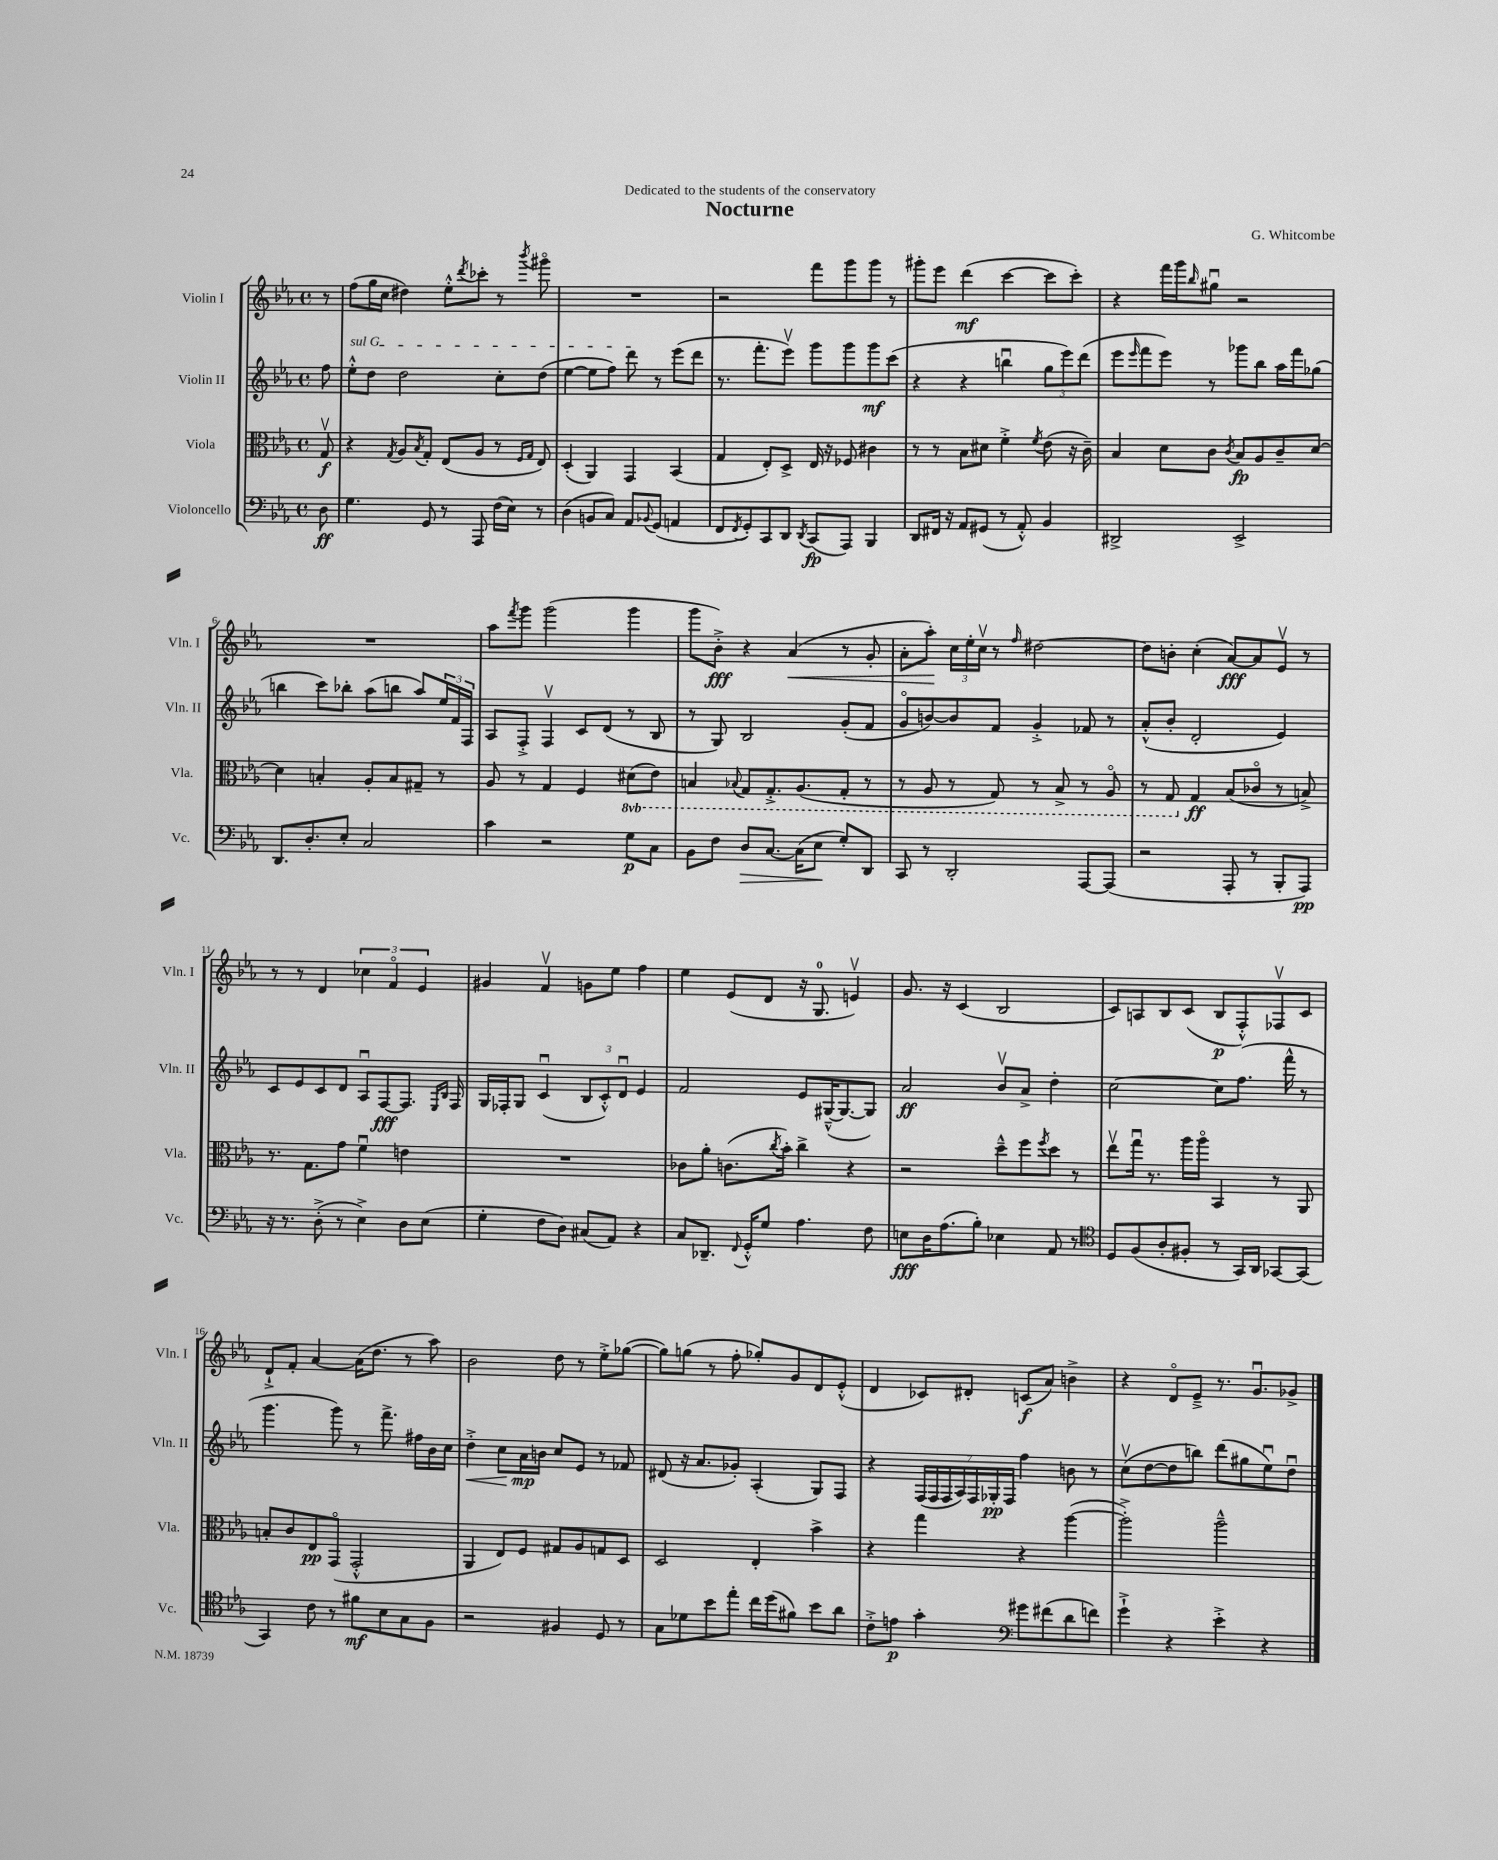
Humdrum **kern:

**kern	**dynam	**kern	**dynam	**kern	**dynam	**kern	**dynam
*part4	*part4	*part3	*part3	*part2	*part2	*part1	*part1
*staff4	*staff4	*staff3	*staff3	*staff2	*staff2	*staff1	*staff1
*I"Violoncello	*	*I"Viola	*	*I"Violin II	*	*I"Violin I	*
*I'Vc.	*	*I'Vla.	*	*I'Vln. II	*	*I'Vln. I	*
*clefF4	*	*clefC3	*	*clefG2	*	*clefG2	*
*k[b-e-a-]	*	*k[b-e-a-]	*	*k[b-e-a-]	*	*k[b-e-a-]	*
*M4/4	*	*M4/4	*	*M4/4	*	*M4/4	*
*met(c)	*	*met(c)	*	*met(c)	*	*met(c)	*
=	=	=	=	=	=	=	=
8D\	ff	8Gv/	f	8ff\	.	8r	.
=1	=1	=1	=1	=1	=1	=1	=1
!	!	!	!	!LO:TX:a:i:t=sul G	!	!	!
4.G\	.	4r	.	8ee-'^^\L	.	(8ff\L	.
.	.	.	.	8dd\J	.	16gg\L	.
.	.	.	.	.	.	16cc\JJ	.
.	.	8qG/	.	.	.	.	.
.	.	8A-/L	.	2dd\	.	4dd#X\)	.
.	.	8qB-/	.	.	.	.	.
8GG/	.	8G'/J	.	.	.	.	.
8r	.	(8E-/L	.	.	.	8ee-'^^\L	.
.	.	.	.	.	.	8qddd/	.
8AAA-/	.	8A-/J	.	.	.	8ccc-X'\J	.
(16F\LL	.	8r	.	8cc'\L	.	8r	.
16E-\JJ)	.	.	.	.	.	.	.
.	.	16qqF/LL	.	.	.	.	.
.	.	16qqG/JJ	.	.	.	8qbbb-/	.
8r	.	8E-/)	.	(8dd\J	.	8ggg#X\	.
=2	=2	=2	=2	=2	=2	=2	=2
(4D\	.	(4D'/	.	[4ee-\	.	1r	.
8BBn/L	.	4AA-/)	.	8ee-\L]	.	.	.
8C/J)	.	.	.	8ff\J)	.	.	.
8AA-/L	.	4GG/	.	8ddd\	.	.	.
8qqBB-X/	.	.	.	.	.	.	.
(8GG/J	.	.	.	8r	.	.	.
4AAn/	.	(4BB-/	.	(8eee-\L	.	.	.
.	.	.	.	8ddd\J	.	.	.
=3	=3	=3	=3	=3	=3	=3	=3
8FF/L	.	4G/	.	8.r	.	2r	.
8qFF/	.	.	.	.	.	.	.
8GG'/)	.	.	.	.	.	.	.
.	.	.	.	8.fff'\L	.	.	.
8CC/	.	8E-'/L)	.	.	.	.	.
8DD/J	.	8D^/J	.	8eee-v\J)	.	.	.
8qDD/	.	.	.	.	.	.	.
(8CC/L	fp	16E-/	.	8ggg\L	.	8fff\L	.
.	.	16r	.	.	.	.	.
8AAA-/J)	.	8F-X/	.	8ggg\	.	8ggg\	.
4BBB-/	.	4c#X\	.	8ggg\	mf	8ggg\J	.
.	.	.	.	(8ccc\J	.	8r	.
=4	=4	=4	=4	=4	=4	=4	=4
8DD/L	.	8r	.	4r	.	8ggg#X'\L	.
16FF#X/Jk	.	8r	.	.	.	8eee-\J	.
16r	.	.	.	.	.	.	.
8AA-/L	.	8B-\L	.	4r	.	(4ddd\	mf
(8GG#X/J	.	8d#X\J	.	.	.	.	.
8r	.	4f'^\	.	4bbnu\	.	[4ccc\	.
8AA-'^^/)	.	.	.	.	.	.	.
.	.	8qf/	.	.	.	.	.
4BB-/	.	(8e-\	.	12gg\L	.	8ccc\L]	.
.	.	.	.	12eee-\)	.	.	.
.	.	16r	.	.	.	8ccc'\J)	.
.	.	.	.	(12ddd\J	.	.	.
.	.	16c~\)	.	.	.	.	.
=5	=5	=5	=5	=5	=5	=5	=5
2DD#X^/	.	4B-/	.	8eee-\L	.	4r	.
.	.	.	.	16qqeee-/	.	.	.
.	.	.	.	8fff\	.	.	.
.	.	8d\L	.	8eee-\J)	.	16fff\LL	.
.	.	.	.	.	.	16ggg\J	.
.	.	.	.	.	.	16qqbb-/	.
.	.	8c\J	.	8r	.	8gg#Xu\J	.
.	.	8qc/	.	.	.	.	.
2EE-^/	.	8B-/L	fp	8ggg-X\L	.	2r	.
.	.	8A-/	.	8bb-\J	.	.	.
.	.	8c~/	.	16aa-\LL	.	.	.
.	.	.	.	16fff\J	.	.	.
.	.	[8d/J	.	(8gg-X\J	.	.	.
!!LO:LB:g=z
=6	=6	=6	=6	=6	=6	=6	=6
8.DD/L	.	4d\]	.	4bbn\	.	1r	.
8.D'/	.	.	.	.	.	.	.
.	.	4Bn'/	.	8ccc\L)	.	.	.
8E-'/J	.	.	.	8bb-X'\J	.	.	.
2C/	.	8A-'/L	.	(8aa-\L	.	.	.
.	.	8B/	.	8bbn\J	.	.	.
.	.	8G#X~/J	.	8aa-/L)	.	.	.
.	.	8r	.	24ee-/L	.	.	.
.	.	.	.	24f/	.	.	.
.	.	.	.	24F/JJ	.	.	.
=7	=7	=7	=7	=7	=7	=7	=7
4c\	.	8A-/	.	8A-/L	.	8aa-\L	.
.	.	.	.	.	.	8qfff/	.
.	.	8r	.	8F'^/J	.	8ggg\J	.
2r	.	4G/	.	4Fv/	.	(2ggg\	.
.	.	4F/	.	8c/L	.	.	.
.	.	.	.	(8d/J	.	.	.
*	*	*8ba	*	*	*	*	*
8G\L	p	(8D#X\L	.	8r	.	4ggg\	.
8C\J	.	8E-\J)	.	8B-/	.	.	.
=8	=8	=8	=8	=8	=8	=8	=8
8BB-\L	.	4BBn/	.	8r	.	8ggg\L	.
8F\J	.	.	.	8G/)	.	8b-'^\J)	fff
.	.	8qqBB-X/	.	.	.	.	.
!	!LO:HP:b	!	!	!	!	!	!
8D/L	>	8GG/L	.	2B-/	.	4r	.
[8.C/J	.	8.GG'^/	.	.	.	.	.
!	!	!	!	!	!	!	!LO:HP:b
.	.	.	.	.	.	(4a-/	<
(16C\KL]	.	(8.AA-/	.	.	.	.	.
8E-\J	.	.	.	.	.	.	.
8G'/L)	]	8GG'/J	.	(8g'/L	.	8r	.
8DD/J	.	8r	.	8f/J	.	8g'/	.
=9	=9	=9	=9	=9	=9	=9	=9
8CC/	.	8r	.	8g/L	.	8a-'\L	.
8r	.	8AA-/	.	[8bn/)	.	8aa-'\J)	.
2DD'/	.	8r	.	8b/]	.	24cc\LL	[
.	.	.	.	.	.	24ee-'\	.
.	.	.	.	.	.	24ccv\JJ	.
.	.	8GG/)	.	8f/J	.	8r	.
.	.	.	.	.	.	16qqff/	.
.	.	8r	.	4g'^/	.	[2dd#X\	.
.	.	8BB-^/	.	.	.	.	.
[8AAA-/L	.	8r	.	8f-X/	.	.	.
(8AAA-/J]	.	8AA-/	.	8r	.	.	.
=10	=10	=10	=10	=10	=10	=10	=10
2r	.	8r	.	(8a-'^^/L	.	8dd#\L]	.
.	.	8GG/	.	8b-'/J	.	8bn'\J	.
*	*	*X8ba	*	*	*	*	*
.	.	4G/	ff	2d'/	.	(4cc'\	.
8AAA-'/	.	(8B-/L	.	.	.	[8a-/L)	fff
8r	.	8c-X/J	.	.	.	8a-/]	.
8BBB-'/L	.	8r	.	4e-/)	.	8e-v/J	.
8AAA-/J)	pp	8Bn^/)	.	.	.	8r	.
!!LO:LB:g=z
=11	=11	=11	=11	=11	=11	=11	=11
16r	.	8.r	.	8c/L	.	8r	.
8.r	.	.	.	.	.	.	.
.	.	.	.	8e-/	.	8r	.
.	.	8.G\L	.	.	.	.	.
(8D'^\	.	.	.	8c/	.	4d/	.
8r	.	8g\J	.	8d/J	.	.	.
4E-^\)	.	4fu\	.	8A-u/L	.	6cc-X\	.
.	.	.	.	[8F/	fff	.	.
.	.	.	.	.	.	6f/	.
8D\L	.	4en\	.	8.F/J]	.	.	.
.	.	.	.	.	.	6e-/	.
(8E-\J	.	.	.	.	.	.	.
.	.	.	.	16qqE-/LL	.	.	.
.	.	.	.	16qqB-/JJ	.	.	.
.	.	.	.	16F/	.	.	.
=12	=12	=12	=12	=12	=12	=12	=12
4G'\	.	1r	.	16G/LL	.	4g#X/	.
.	.	.	.	16F-X'/J	.	.	.
.	.	.	.	8G/J	.	.	.
8F\L	.	.	.	(4cu/	.	4fv/	.
8D\J)	.	.	.	.	.	.	.
(8C#X/L	.	.	.	12B-/L	.	8gn\L	.
.	.	.	.	12c'^^/)	.	.	.
8AA-/J)	.	.	.	.	.	8ee-\J	.
.	.	.	.	12du/J	.	.	.
4r	.	.	.	4e-/	.	4ff\	.
=13	=13	=13	=13	=13	=13	=13	=13
8C/L	.	8c-X\L	.	2f/	.	4ee-\	.
8.DD-X~/J	.	8a-'\J	.	.	.	.	.
.	.	(8.cn\L	.	.	.	(8e-/L	.
8qqFF/	.	.	.	.	.	.	.
16GG'^^/KL	.	.	.	.	.	.	.
8G/J	.	.	.	.	.	8d/J	.
.	.	8qcc/	.	.	.	.	.
.	.	16b-'\Jk)	.	.	.	.	.
4.A-\	.	4cc^\	.	8e-/L	.	16r	.
.	.	.	.	.	.	8.G/	.
.	.	.	.	([16G#X~^^/K	.	.	.
.	.	.	.	8.G#/_	.	.	.
.	.	4r	.	.	.	4env/)	.
8F\	.	.	.	8G#/J])	.	.	.
=14	=14	=14	=14	=14	=14	=14	=14
8En\L	fff	2r	.	2a-/	ff	8.g/	.
16D\K	.	.	.	.	.	.	.
(8.A-\	.	.	.	.	.	16r	.
.	.	.	.	.	.	(4c/	.
8B-'\J)	.	.	.	.	.	.	.
4E-X\	.	8dd~^^\L	.	8b-v/L	.	2B-/	.
.	.	8ff\	.	8a-^/J	.	.	.
.	.	8qff/	.	.	.	.	.
8AA-/	.	8dd\J	.	4dd'\	.	.	.
8r	.	8r	.	.	.	.	.
=15	=15	=15	=15	=15	=15	=15	=15
*clefC4	*	*	*	*	*	*	*
8D/L	.	8ee-v\L	.	[2cc\	.	8c/L)	.
(8F/	.	16ggu\Jk	.	.	.	8An/	.
.	.	8.r	.	.	.	.	.
8A-'/	.	.	.	.	.	8B-/	.
8F#X'/J	.	16aa-\LL	.	.	.	(8c/J	.
.	.	16aa-\JJ	.	.	.	.	.
8r	.	4BB-/	.	8cc\L]	.	8B-/L	p
16GG/LL)	.	.	.	(8.ff\J	.	8F'^^/)	.
16AA-/JJ	.	.	.	.	.	.	.
[8GG-X/L	.	8r	.	.	.	8F-Xv/	.
.	.	.	.	16fff^^\	.	.	.
(8GG-/J]	.	8AA-/	.	8r	.	8c/J	.
!!LO:LB:g=z
=16	=16	=16	=16	=16	=16	=16	=16
4GG/)	.	8Bn'/L	.	4.ggg\	.	8d`^/L	.
.	.	8c/	.	.	.	8f'/J	.
8c\	.	8E-/	pp	.	.	[4a-/	.
8r	.	(8GG/J	.	8ggg\)	.	.	.
8f#X\L	mf	2GG'^^/	.	8r	.	(16a-\KL]	.
.	.	.	.	.	.	8.dd\J	.
8B-\	.	.	.	8.fff^\	.	.	.
8G\	.	.	.	.	.	8r	.
.	.	.	.	16ff#X\LL	.	.	.
8F\J	.	.	.	16b-\	.	8aa-\)	.
.	.	.	.	16cc\JJ	.	.	.
=17	=17	=17	=17	=17	=17	=17	=17
!	!	!	!	!	!LO:HP:b	!	!
2r	.	4AA-/	.	4dd'^\	<	2b-\	.
.	.	8E-/L)	.	8cc\L	.	.	.
.	.	8F/J	.	16a-\L	mp	.	.
.	.	.	.	16bn\JJ	[	.	.
4F#X/	.	8G#X/L	.	8cc/L	.	8dd\	.
.	.	8A-/	.	8e-/J	.	8r	.
8D/	.	8Gn/	.	8r	.	8ee-'^\L	.
8r	.	8D/J	.	8f-X/	.	([8gg-X\J	.
=18	=18	=18	=18	=18	=18	=18	=18
8G\L	.	2D/	.	(8d#X/	.	8gg-\L])	.
8d-X\	.	.	.	16r	.	(8ggn\J	.
.	.	.	.	8.a-/L	.	.	.
8b-\	.	.	.	.	.	8r	.
8ee-'\J	.	.	.	8g-X'/J)	.	8ff'\	.
16cc\LL	.	4E-'/	.	(4A-'/	.	8gg-X'/L)	.
(16dd\J	.	.	.	.	.	.	.
8f#X\J)	.	.	.	.	.	8g/	.
8b-\L	.	4b-^\	.	8G/L)	.	8d/	.
8a-\J	.	.	.	8F/J	.	(8e-'^^/J	.
=19	=19	=19	=19	=19	=19	=19	=19
8c'^\L	.	4r	.	4r	.	4d/	.
8en\J	p	.	.	.	.	.	.
4g'\	.	4gg\	.	(28F/LL	.	8c-X/L)	.
.	.	.	.	28F/	.	.	.
.	.	.	.	28F/	.	.	.
.	.	.	.	28A-/)	.	.	.
.	.	.	.	.	.	8d#X'/J	.
.	.	.	.	28F/	.	.	.
.	.	.	.	28G-X'/	pp	.	.
.	.	.	.	28F/JJ	.	.	.
*clefF4	*	*	*	*	*	*	*
8g#X\L	.	4r	.	4ff\	.	(8cn/L	f
(8f#X\	.	.	.	.	.	8a-/J)	.
8d\	.	([4aa-\	.	8bn\	.	4bn^\	.
8fn\J)	.	.	.	8r	.	.	.
=20	=20	=20	=20	=20	=20	=20	=20
4g`^\	.	2aa-'^\])	.	(8ccv\L	.	4r	.
.	.	.	.	[8dd\	.	.	.
4r	.	.	.	8dd\]	.	8d/L	.
.	.	.	.	8bbn\J)	.	8e-~^/J	.
4e-'^\	.	2aa-~^^\	.	(8ddd\L	.	8.r	.
.	.	.	.	8gg#X\	.	.	.
.	.	.	.	.	.	8.gu/L	.
4r	.	.	.	8ee-u\)	.	.	.
.	.	.	.	8ddu\J	.	8g-X^/J	.
==	==	==	==	==	==	==	==
*-	*-	*-	*-	*-	*-	*-	*-
